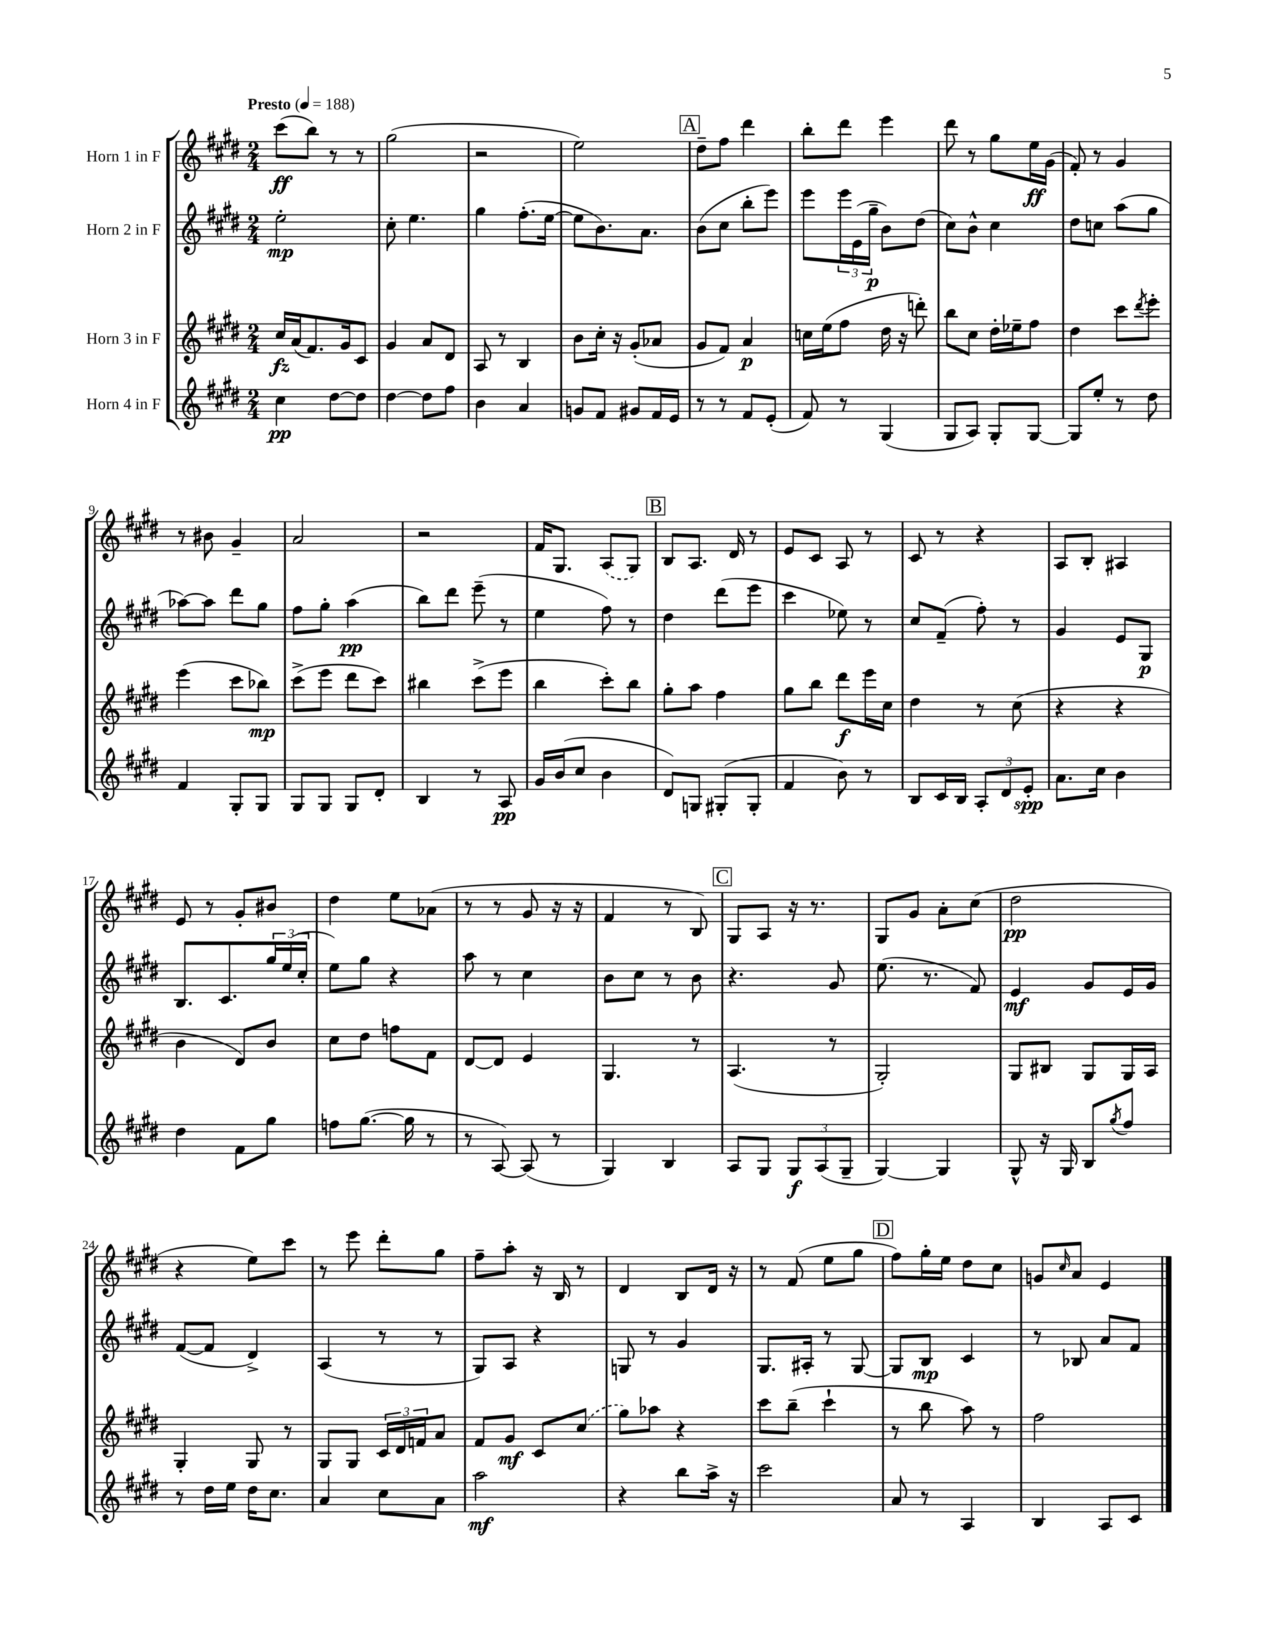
<<
\new StaffGroup <<
\new Staff = "s0" \with { instrumentName = "Horn 1 in F" } {
    \clef treble \key e \major \numericTimeSignature \time 2/4 \tempo "Presto" 4 = 188
    cis'''8\ff( b''8) r8 r8 |
    gis''2( |
    r2 |
    e''2) |
    \mark \markup { \box "A" } dis''8-- fis''8 dis'''4 |
    b''8-. dis'''8 e'''4 |
    dis'''8 r8 gis''8 e''16\ff gis'16( |
    fis'8-.) r8 gis'4 |
    r8 bis'8 gis'4-- |
    a'2 |
    r2 |
    fis'16 gis8. \once \slurDashed a8( gis8) |
    \mark \markup { \box "B" } b8 a8. dis'16 r8 |
    e'8 cis'8 a8 r8 |
    cis'8 r8 r4 |
    a8 b8-. ais4 |
    e'8 r8 gis'8-. bis'8 |
    dis''4 e''8 aes'8( |
    r8 r8 gis'8 r16 r16 |
    fis'4 r8 b8) |
    \mark \markup { \box "C" } gis8 a8 r16 r8. |
    gis8 gis'8 a'8-. cis''8( |
    dis''2\pp |
    r4 e''8) cis'''8 |
    r8 e'''8 dis'''8-. gis''8 |
    fis''8-- a''8-. r16 b16 r8 |
    dis'4 b8 dis'16 r16 |
    r8 fis'8( e''8 gis''8 |
    \mark \markup { \box "D" } fis''8) gis''16-. e''16 dis''8 cis''8 |
    g'8 \grace { cis''16 } a'8 e'4 \bar "|." |
}
\new Staff = "s1" \with { instrumentName = "Horn 2 in F" } {
    \clef treble \key e \major \numericTimeSignature \time 2/4
    e''2-.\mp |
    cis''8-. e''4. |
    gis''4 fis''8.-.( e''16~ |
    e''8 b'8.) a'8. |
    \mark \markup { \box "A" } b'8( cis''8 b''8-. e'''8) |
    e'''8 \tuplet 3/2 { e'''16 e'16( gis''16--\p } b'8) dis''8( |
    cis''8) b'8-^ cis''4 |
    dis''8 c''8 a''8( gis''8 |
    aes''8~) aes''8 dis'''8 gis''8 |
    fis''8 gis''8-. a''4\pp( |
    b''8) dis'''8 e'''8--( r8 |
    e''4 fis''8) r8 |
    \mark \markup { \box "B" } dis''4 dis'''8( e'''8 |
    cis'''4 ees''8) r8 |
    cis''8 fis'8--( fis''8-.) r8 |
    gis'4 e'8 gis8\p |
    b8. cis'8. \tuplet 3/2 { gis''16 e''16( cis''16-. } |
    e''8) gis''8 r4 |
    a''8 r8 cis''4 |
    b'8 cis''8 r8 b'8 |
    \mark \markup { \box "C" } r4. gis'8 |
    e''8.( r8. fis'8) |
    e'4\mf gis'8 e'16 gis'16 |
    fis'8~( fis'8 dis'4->) |
    a4( r8 r8 |
    gis8) a8 r4 |
    g8 r8 gis'4 |
    gis8. ais16-. r8 gis8~ |
    \mark \markup { \box "D" } gis8 b8\mp cis'4 |
    r8 bes8 a'8 fis'8 \bar "|." |
}
\new Staff = "s2" \with { instrumentName = "Horn 3 in F" } {
    \clef treble \key e \major \numericTimeSignature \time 2/4
    cis''16\fz a'16( fis'8.) gis'16 cis'8 |
    gis'4 a'8 dis'8 |
    a8 r8 b4 |
    b'8 cis''16-. r16 gis'8-.( aes'8 |
    \mark \markup { \box "A" } gis'8 fis'8) a'4\p |
    c''16 e''16( fis''8 dis''16 r16 d'''8-.) |
    b''8 cis''8 dis''16-. ees''16-- fis''8 |
    dis''4 cis'''8 \acciaccatura { dis'''8 } e'''8-. |
    e'''4( cis'''8 bes''8\mp) |
    cis'''8->( e'''8 dis'''8 cis'''8) |
    bis''4 cis'''8->( e'''8 |
    b''4 cis'''8-.) b''8 |
    \mark \markup { \box "B" } gis''8-. a''8 fis''4 |
    gis''8 b''8 dis'''8\f e'''16 cis''16 |
    dis''4 r8 cis''8( |
    r4 r4 |
    b'4 dis'8) b'8 |
    cis''8 dis''8 f''8 fis'8 |
    dis'8~ dis'8 e'4 |
    gis4. r8 |
    \mark \markup { \box "C" } a4.( r8 |
    gis2-.) |
    gis8 bis8 gis8 gis16 a16 |
    gis4-. gis8 r8 |
    gis8 gis8 \tuplet 3/2 { cis'16 dis'16 f'16 } a'8 |
    fis'8 gis'8\mf cis'8 \once \slurDashed cis''8( |
    gis''8) aes''8 r4 |
    cis'''8 b''8--( cis'''4-! |
    \mark \markup { \box "D" } r8 b''8 a''8) r8 |
    fis''2 \bar "|." |
}
\new Staff = "s3" \with { instrumentName = "Horn 4 in F" } {
    \clef treble \key e \major \numericTimeSignature \time 2/4
    cis''4\pp dis''8~ dis''8 |
    dis''4~ dis''8 fis''8 |
    b'4 a'4 |
    g'8 fis'8 gis'8 fis'16 e'16 |
    \mark \markup { \box "A" } r8 r8 fis'8 e'8-.( |
    fis'8) r8 gis4( |
    gis8 a8) gis8-. gis8~ |
    gis8 e''8-. r8 dis''8 |
    fis'4 gis8-. gis8 |
    gis8 gis8 gis8 dis'8-. |
    b4 r8 a8\pp |
    gis'16 b'16( cis''8 b'4 |
    \mark \markup { \box "B" } dis'8) g8 gis8-.( gis8-. |
    fis'4 b'8) r8 |
    b8 cis'16 b16 \tuplet 3/2 { a8-. dis'8 e'8-.\spp } |
    a'8. cis''16 b'4 |
    dis''4 fis'8 gis''8 |
    f''8 gis''8.~( gis''16 r8 |
    r8 a8~) a8( r8 |
    gis4) b4 |
    \mark \markup { \box "C" } a8 gis8 \tuplet 3/2 { gis8\f a8( gis8-- } |
    gis4~) gis4 |
    gis8-^ r16 gis16 b8 \acciaccatura { gis''8 } fis''8 |
    r8 dis''16 e''16 dis''16 cis''8. |
    a'4 cis''8 a'8 |
    a''2\mf |
    r4 b''8 a''16-> r16 |
    cis'''2 |
    \mark \markup { \box "D" } a'8 r8 a4 |
    b4 a8 cis'8 \bar "|." |
}
>>
>>
